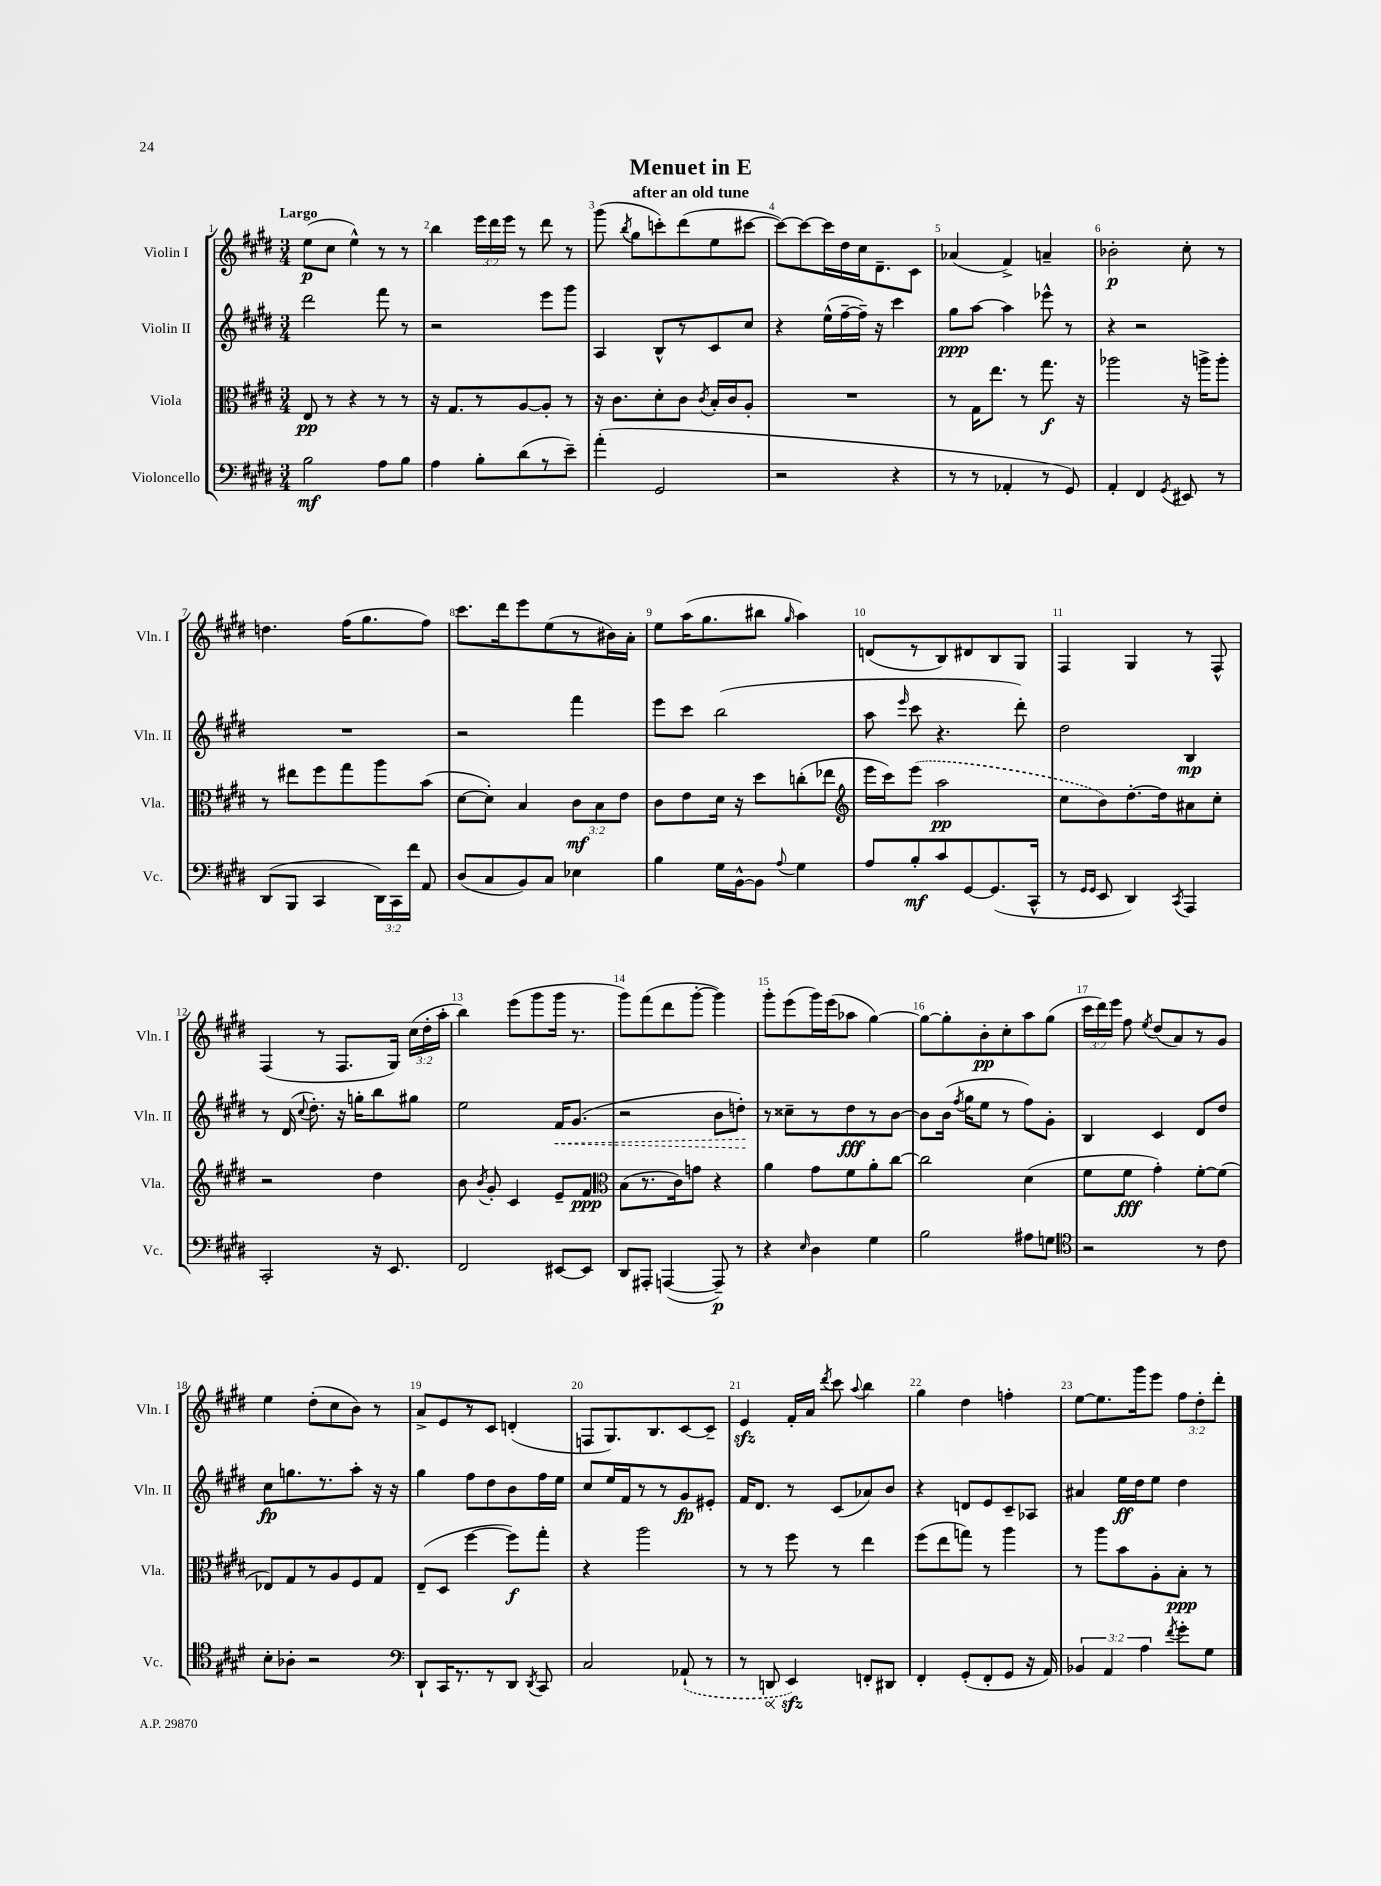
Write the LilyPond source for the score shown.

\header { title = "Menuet in E" subtitle = "after an old tune" }
<<
\new StaffGroup <<
\new Staff = "s0" \with { instrumentName = "Violin I" shortInstrumentName = "Vln. I" } {
    \clef treble \key e \major \numericTimeSignature \time 3/4 \override Staff.TupletNumber.text = #tuplet-number::calc-fraction-text \tempo "Largo"
    \autoBeamOff e''8[\p( cis''8] e''4-^) r8 r8 |
    b''4 \tuplet 3/2 { e'''16[ dis'''16 e'''16] } r8 dis'''8 r8 |
    gis'''8( \acciaccatura { b''8 } gis''8[ c'''8-.) dis'''8( e''8 cis'''8]~ |
    cis'''8[~) cis'''8~ cis'''16 dis''16 cis''16 dis'8.-- cis'8] |
    aes'4( fis'4->) a'4-- |
    bes'2-.\p cis''8-. r8 |
    d''4. fis''16[( gis''8. fis''8]) |
    cis'''8.[ dis'''16 e'''8 e''8( r8 bis'16) a'16]-. |
    e''8[ a''16( gis''8. bis''8] \grace { gis''16 } a''4) |
    d'8[( r8 b8) dis'8 b8 gis8] |
    fis4 gis4 r8 fis8-^ |
    fis4( r8 fis8.[ gis16]) \tuplet 3/2 { cis''16[( dis''16-. a''16]-. } |
    b''4) e'''8[( gis'''8 gis'''16] r8. |
    gis'''8[) fis'''8( dis'''8 gis'''8]~-. gis'''4) |
    gis'''8[-. e'''8( gis'''16) e'''16( aes''8] gis''4~) |
    gis''8[~ gis''8-. b'8-.\pp cis''8-. a''8 gis''8]( |
    \tuplet 3/2 { cis'''16[ dis'''16) e'''16] } fis''8 \acciaccatura { e''8 } dis''8[( a'8) r8 gis'8] |
    e''4 dis''8[-.( cis''8 b'8]) r8 |
    a'8[-> e'8 r8 cis'8] d'4-.( |
    f8[ gis8.) b8. cis'8~ cis'8]-- |
    e'4\sfz fis'16[-. a'16] \acciaccatura { dis'''8 } cis'''8 \appoggiatura { a''8 } b''4 |
    gis''4 dis''4 f''4-. |
    e''8[~ e''8. gis'''16 e'''8] \tuplet 3/2 { fis''8[ dis''8-. dis'''8]-. } \bar "|." |
}
\new Staff = "s1" \with { instrumentName = "Violin II" shortInstrumentName = "Vln. II" } {
    \clef treble \key e \major \numericTimeSignature \time 3/4
    \autoBeamOff dis'''2 fis'''8 r8 |
    r2 e'''8[ gis'''8] |
    a4 b8[-^ r8 cis'8 cis''8] |
    r4 e''16[-^( fis''16~-- fis''16]--) r16 cis'''4 |
    gis''8[\ppp a''8]~ a''4 ees'''8-^ r8 |
    r4 r2 |
    R2. |
    r2 fis'''4 |
    e'''8[ cis'''8] b''2( |
    a''8 \grace { e'''16 } cis'''8 r4. dis'''8-.) |
    dis''2 b4\mp |
    r8 dis'16( \appoggiatura { cis''8 } dis''8.-.) r16 g''16[-. b''8 gis''8] |
    e''2 \once \override Hairpin.style = #'dashed-line fis'16[\< gis'8.]( |
    r2 b'8[ d''8]-.\!) |
    r8 cisis''8[-- r8 dis''8\fff r8 b'8]~ |
    b'8[ b'16]( \acciaccatura { fis''8 } gis''16[ e''8] r8 fis''8[) gis'8]-. |
    b4 cis'4 dis'8[ dis''8] |
    cis''8[\fp g''8. r8. a''8]-. r16 r16 |
    gis''4 fis''8[ dis''8 b'8 fis''16 e''16] |
    cis''8[ e''16 fis'16 r8 r8 gis'8\fp eis'8]-. |
    fis'16[ dis'8.] r8 cis'8[( aes'8) b'8] |
    r4 d'8[ e'8 cis'8-- aes8] |
    ais'4 e''16[\ff dis''16 e''8] dis''4 \bar "|." |
}
\new Staff = "s2" \with { instrumentName = "Viola" shortInstrumentName = "Vla." } {
    \clef alto \key e \major \numericTimeSignature \time 3/4 \override Staff.TupletNumber.text = #tuplet-number::calc-fraction-text
    \autoBeamOff e8\pp r8 r4 r8 r8 |
    r16 gis8.[ r8 a8~ a8]-. r8 |
    r16 cis'8.[ dis'8-. cis'8] \acciaccatura { cis'8 } b16[-. cis'16 a8]-. |
    R2. |
    r8 gis16[ e''8.] r8 gis''8.\f r16 |
    aes''2 r16 a''16[-> a''8]-. |
    r8 eis''8[ fis''8 gis''8 a''8 b'8]( |
    dis'8[~ dis'8]-.) b4 \tuplet 3/2 { cis'8[\mf b8 e'8] } |
    cis'8[ e'8 dis'16] r16 dis''8[ c''8-.( ees''8] |
    \clef treble e'''16[ cis'''16) \once \slurDashed e'''8]( a''2\pp |
    cis''8[ b'8) dis''8.~-. dis''16 ais'8 cis''8]-. |
    r2 dis''4 |
    b'8 \acciaccatura { b'8 } gis'8-. cis'4 e'8[-- fis'8]\ppp |
    \clef alto b8[( r8. cis'16) g'8] r4 |
    a'4 gis'8[ fis'8 a'8-. cis''8]~ |
    cis''2 dis'4( |
    fis'8[ fis'8]\fff gis'4-.) fis'8[~-. fis'8]( |
    ees8[) gis8 r8 a8 fis8 gis8] |
    e8[--( dis8] fis''4~ fis''8[\f) gis''8]-. |
    r4 a''2 |
    r8 r8 fis''8 r8 e''4 |
    fis''8[( e''8 g''8]) r8 a''4 |
    r8 a''8[ b'8 a8-. b8]-.\ppp r8 \bar "|." |
}
\new Staff = "s3" \with { instrumentName = "Violoncello" shortInstrumentName = "Vc." } {
    \clef bass \key e \major \numericTimeSignature \time 3/4 \override Staff.TupletNumber.text = #tuplet-number::calc-fraction-text
    \autoBeamOff b2\mf a8[ b8] |
    a4 b8[-. dis'8( r8 e'8]--) |
    a'4-.( gis,2 |
    r2 r4 |
    r8 r8 aes,4-. r8 gis,8) |
    a,4-. fis,4 \acciaccatura { gis,8 } eis,8 r8 |
    dis,8[( b,,8] cis,4 \tuplet 3/2 { dis,16[) cis,16 fis'16] } a,8 |
    dis8[( cis8 b,8) cis8] ees4 |
    b4 gis16[ b,16~-^ b,8] \appoggiatura { a8 } gis4 |
    a8[ b8-.\mf cis'8 gis,8~ gis,8.( cis,16]-^ |
    r8 \grace { gis,16[ gis,16] } e,8 dis,4) \acciaccatura { cis,8 } a,,4 |
    cis,2-. r16 e,8. |
    fis,2 eis,8[~ eis,8] |
    dis,8[ ais,,8]-. a,,4~( a,,8--\p) r8 |
    r4 \grace { e16 } dis4 gis4 |
    b2 ais8[ g8] |
    \clef tenor r2 r8 cis'8 |
    b8[-. aes8]-. r2 |
    \clef bass dis,8[-! cis,16 r8. r8 dis,8] \acciaccatura { dis,8 } cis,8 |
    cis2 \once \slurDashed aes,8-!( r8 |
    r8 \once \override Hairpin.circled-tip = ##t d,8\< e,4\sfz\!) f,8[-. dis,8] |
    fis,4-. gis,8[-.( fis,8-. gis,8] r16 a,16) |
    \tuplet 3/2 { bes,4 a,4 a4 } \acciaccatura { fis'8 } gis'8[-. gis8] \bar "|." |
}
>>
>>
\layout { \context { \Score \override BarNumber.break-visibility = ##(#f #t #t) barNumberVisibility = #all-bar-numbers-visible } }
